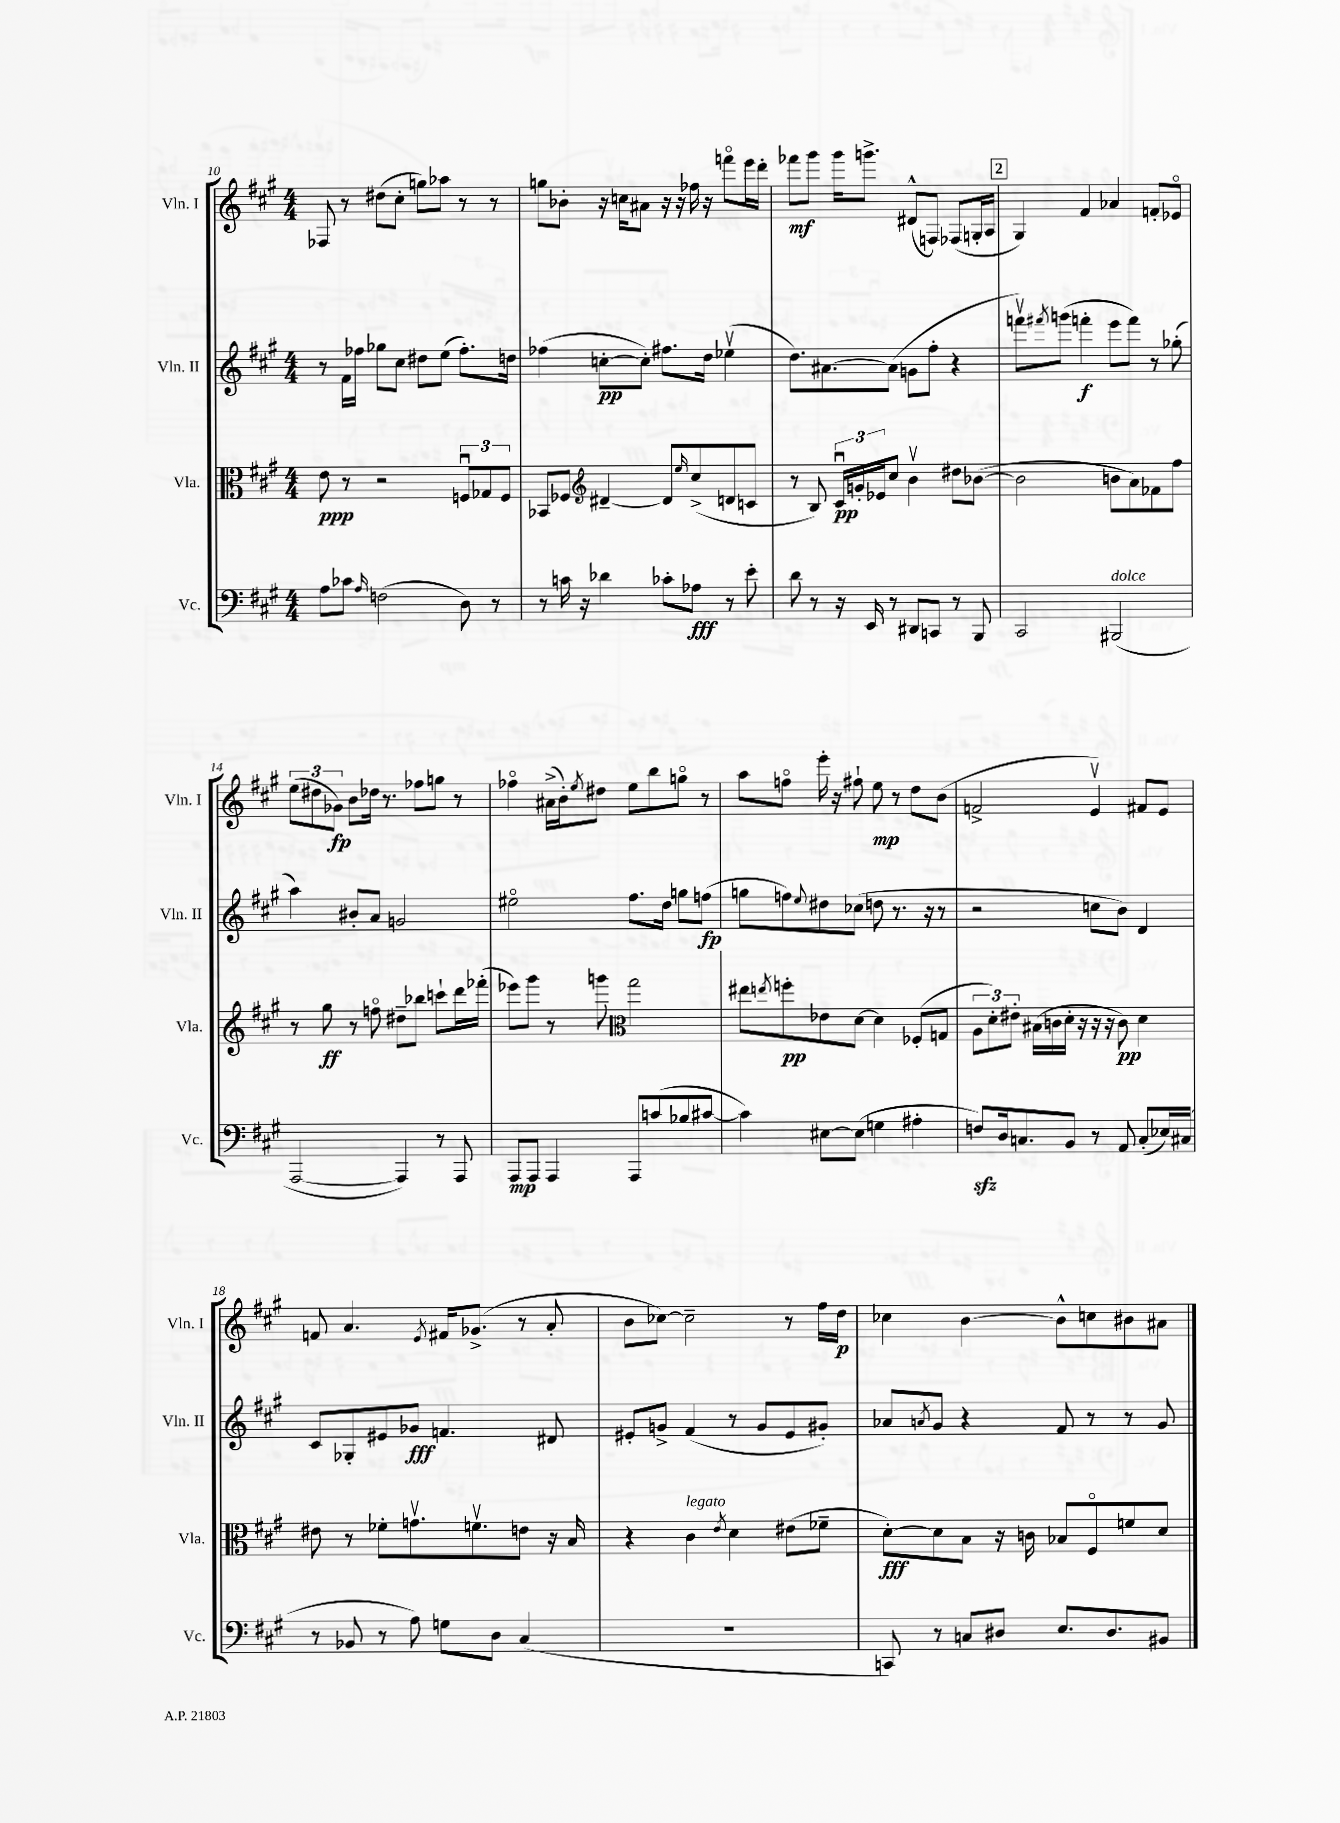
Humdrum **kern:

**kern	**dynam	**kern	**dynam	**kern	**dynam	**kern	**dynam
*part4	*part4	*part3	*part3	*part2	*part2	*part1	*part1
*staff4	*staff4	*staff3	*staff3	*staff2	*staff2	*staff1	*staff1
*I"Vc.	*	*I"Vla.	*	*I"Vln. II	*	*I"Vln. I	*
*I'Vc.	*	*I'Vla.	*	*I'Vln. II	*	*I'Vln. I	*
*clefF4	*	*clefC3	*	*clefG2	*	*clefG2	*
*k[f#c#g#]	*	*k[f#c#g#]	*	*k[f#c#g#]	*	*k[f#c#g#]	*
*M4/4	*	*M4/4	*	*M4/4	*	*M4/4	*
=10	=10	=10	=10	=10	=10	=10	=10
8A\L	.	8e\	ppp	8r	.	8F-X/	.
8c-X\J	.	8r	.	16f#\LL	.	8r	.
.	.	.	.	16ff-X\JJ	.	.	.
16qqA/	.	.	.	.	.	.	.
(2Fn\	.	2r	.	8gg-X\L	.	(8dd#X\L	.
.	.	.	.	8cc#\J	.	8cc#'\J	.
.	.	.	.	8dd#X\L	.	8ggn\L)	.
.	.	.	.	(8ee\J	.	8aa-X\J	.
8D\)	.	12Fnu/L	.	8.ff-'\L)	.	8r	.
.	.	12G-X/	.	.	.	.	.
8r	.	.	.	.	.	8r	.
.	.	12F/J	.	.	.	.	.
.	.	.	.	16ddn\Jk	.	.	.
=11	=11	=11	=11	=11	=11	=11	=11
8r	.	8BB-X/L	.	(4ff-X\	.	8ggn\L	.
16cn\	.	8F-X/J	.	.	.	8b-X'\J	.
16r	.	.	.	.	.	.	.
*	*	*clefG2	*	*	*	*	*
4d-X\	.	[4d#X~/	.	[8ccn'\L	pp	16r	.
.	.	.	.	.	.	16ccn\KL	.
.	.	.	.	8cc'\J])	.	8a#X\J	.
8c-X'\L	.	8d#/L]	.	8.ff#X\L	.	16r	.
.	.	.	.	.	.	16r	.
.	.	16qqee/	.	.	.	.	.
8A-X\J	fff	(8cc#^/	.	.	.	16ff-X\	.
.	.	.	.	16dd\Jk	.	16r	.
8r	.	8dn/	.	(4ee-Xv\	.	8fffn\L	.
8e'\	.	8cn/J	.	.	.	16eee\L	.
.	.	.	.	.	.	16ddd'\JJ	.
=12	=12	=12	=12	=12	=12	=12	=12
8d\	.	8r	.	8.dd\L)	.	8fff-X\L	mf
8r	.	8B/)	.	.	.	8ggg#\J	.
.	.	.	.	[8.a#X\	.	.	.
16r	.	24c#u/LL	pp	.	.	16ggg#\KL	.
.	.	24gn'/	.	.	.	.	.
16EE/	.	.	.	.	.	8.gggn^\J	.
.	.	24e-X/J	.	.	.	.	.
8r	.	8cc#/J	.	(8a#\J]	.	.	.
8DD#X/L	.	4bv\	.	8gn\L	.	(8d#X^^/L	.
8CCn/J	.	.	.	8ff#'\J	.	8Fn/J)	.
8r	.	8dd#X\L	.	4r	.	(8F-X/L	.
8BBB/	.	([8b-X\J	.	.	.	16Gn'/L	.
.	.	.	.	.	.	16A/JJ	.
!!LO:REH:place=s1:t=2
=13	=13	=13	=13	=13	=13	=13	=13
2CC#/	.	2b-\]	.	8fffnv\L)	.	4G#/)	.
.	.	.	.	8qfff#X/	.	.	.
.	.	.	.	(8gggn\J	.	.	.
.	.	.	.	4fffn'\	f	4f#/	.
!LO:TX:a:i:t=dolce	!	!	!	!	!	!	!
(2BBB#X/	.	8bn\L	.	8eee\L	.	4a-X/	.
.	.	8a\)	.	8fff\J)	.	.	.
.	.	8f-X\	.	8r	.	8fn'/L	.
.	.	8ff#\J	.	(8gg-X'\	.	8e-X/J	.
!!LO:LB:g=z
=14	=14	=14	=14	=14	=14	=14	=14
[2AAA/	.	8r	.	4aa\)	.	(12ee\L	.
.	.	.	.	.	.	12dd#X\	.
.	.	8gg#\	ff	.	.	.	.
.	.	.	.	.	.	12g-X\J)	fp
.	.	8r	.	8b#X'/L	.	8b\L	.
.	.	8ffn\	.	8a/J	.	16dd-X\Jk	.
.	.	.	.	.	.	8.r	.
4AAA/])	.	8dd#X~\L	.	2gn/	.	.	.
.	.	8bb-X\J	.	.	.	8ff-X\L	.
8r	.	8cccn`\L	.	.	.	8ggn\J	.
8AAA/	.	16ddd\L	.	.	.	8r	.
.	.	(16fff-X'\JJ	.	.	.	.	.
=15	=15	=15	=15	=15	=15	=15	=15
8AAA/L	mp	8eee-X\L)	.	2ee#X\	.	4ff-X\	.
8AAA/J	.	8ggg#\J	.	.	.	.	.
4AAA/	.	8r	.	.	.	(16a#X^\LL	.
.	.	.	.	.	.	16b'\J)	.
.	.	.	.	.	.	8qee/	.
.	.	8gggn\	.	.	.	8dd#X\J	.
*	*	*clefC3	*	*	*	*	*
8AAA/L	.	2gg#\	.	8.ff#\L	.	8ee\L	.
(8cn/	.	.	.	.	.	8bb\	.
.	.	.	.	16dd\Jk	.	.	.
8B-X/	.	.	.	8ggn\L	.	8ggn\J	.
[8c#X/J	.	.	.	(8ffn\J	fp	8r	.
=16	=16	=16	=16	=16	=16	=16	=16
4c#\])	.	8ee#X\L	.	8ggn\L	.	8aa\L	.
.	.	8qeen/	.	.	.	.	.
.	.	8ffn'\	pp	8ffn\)	.	8ffn\J	.
.	.	.	.	8qqee/	.	.	.
[8E#X\L	.	8e-X\	.	8dd#X\	.	16eee'\	.
.	.	.	.	.	.	16r	.
(8E#\J]	.	[8d\J	.	(8cc-X\J	.	8ff#X`\	.
4Gn\	.	4d\]	.	8ddn\	.	8ee\	mp
.	.	.	.	8.r	.	8r	.
4A#X'\	.	(8F-X'/L	.	.	.	8dd\L	.
.	.	.	.	16r	.	.	.
.	.	8Gn/J	.	8r	.	(8b\J	.
=17	=17	=17	=17	=17	=17	=17	=17
8Fnzz/L)	.	12A\L	.	2r	.	2fn^/	.
.	.	12d'\)	.	.	.	.	.
16D/k	.	.	.	.	.	.	.
.	.	12e#X'\J	.	.	.	.	.
8.Cn/	.	.	.	.	.	.	.
.	.	(16B#X\LL	.	.	.	.	.
.	.	16cn\	.	.	.	.	.
8BB/J	.	16d'\JJ	.	.	.	.	.
.	.	16r	.	.	.	.	.
8r	.	16r	.	8ccn\L	.	4ev/)	.
.	.	16r	.	.	.	.	.
8AA/	.	8c\)	pp	8b\J)	.	.	.
(8C'/L	.	4d\	.	4d/	.	8f#X/L	.
16E-X/L)	.	.	.	.	.	8e/J	.
(16C#X/JJ	.	.	.	.	.	.	.
!!LO:LB:g=z
=18	=18	=18	=18	=18	=18	=18	=18
8r	.	8e#X\	.	8c#/L	.	8fn/	.
8BB-X/	.	8r	.	8G-X'/	.	4.a/	.
8r	.	8f-X'\L	.	8e#X/	.	.	.
8A\)	.	8.gnv\	.	8g-X/J	fff	.	.
.	.	.	.	.	.	8qe/	.
8Gn\L	.	.	.	4.fn/	.	16f#X/KL	.
.	.	8.fnv\	.	.	.	(8.g-X^/J	.
8D\J	.	.	.	.	.	.	.
(4C#/	.	8en\J	.	.	.	8r	.
.	.	16r	.	8d#X/	.	8a'/	.
.	.	16B/	.	.	.	.	.
=19	=19	=19	=19	=19	=19	=19	=19
1r	.	4r	.	8e#X'/L	.	8b\L	.
.	.	.	.	8gn^/J	.	[8cc-X\J)	.
!	!	!LO:TX:a:i:t=legato	!	!	!	!	!
.	.	4c#\	.	(4f#/	.	2cc-~\]	.
.	.	8qe/	.	.	.	.	.
.	.	4d\	.	8r	.	.	.
.	.	.	.	8g/L	.	.	.
.	.	(8e#X\L	.	8e#/	.	8r	.
.	.	8f-X~\J	.	8g#X'/J)	.	16ff#\LL	.
.	.	.	.	.	.	16dd\JJ	p
=20	=20	=20	=20	=20	=20	=20	=20
8CCn/)	.	[8d'\L)	fff	8a-X/L	.	4cc-X\	.
.	.	.	.	8qan/	.	.	.
8r	.	8d\]	.	8g#/J	.	.	.
8Cn/L	.	8B\J	.	4r	.	[4b\	.
8D#X/J	.	16r	.	.	.	.	.
.	.	16cn\	.	.	.	.	.
8.E/L	.	8B-X/L	.	8f#/	.	8b^^\L]	.
.	.	8F#/	.	8r	.	8ccn\	.
8.D#/	.	.	.	.	.	.	.
.	.	8fn/	.	8r	.	8b#X\	.
8BB#X/J	.	8d/J	.	8g#/	.	8a#X\J	.
==	==	==	==	==	==	==	==
*-	*-	*-	*-	*-	*-	*-	*-
